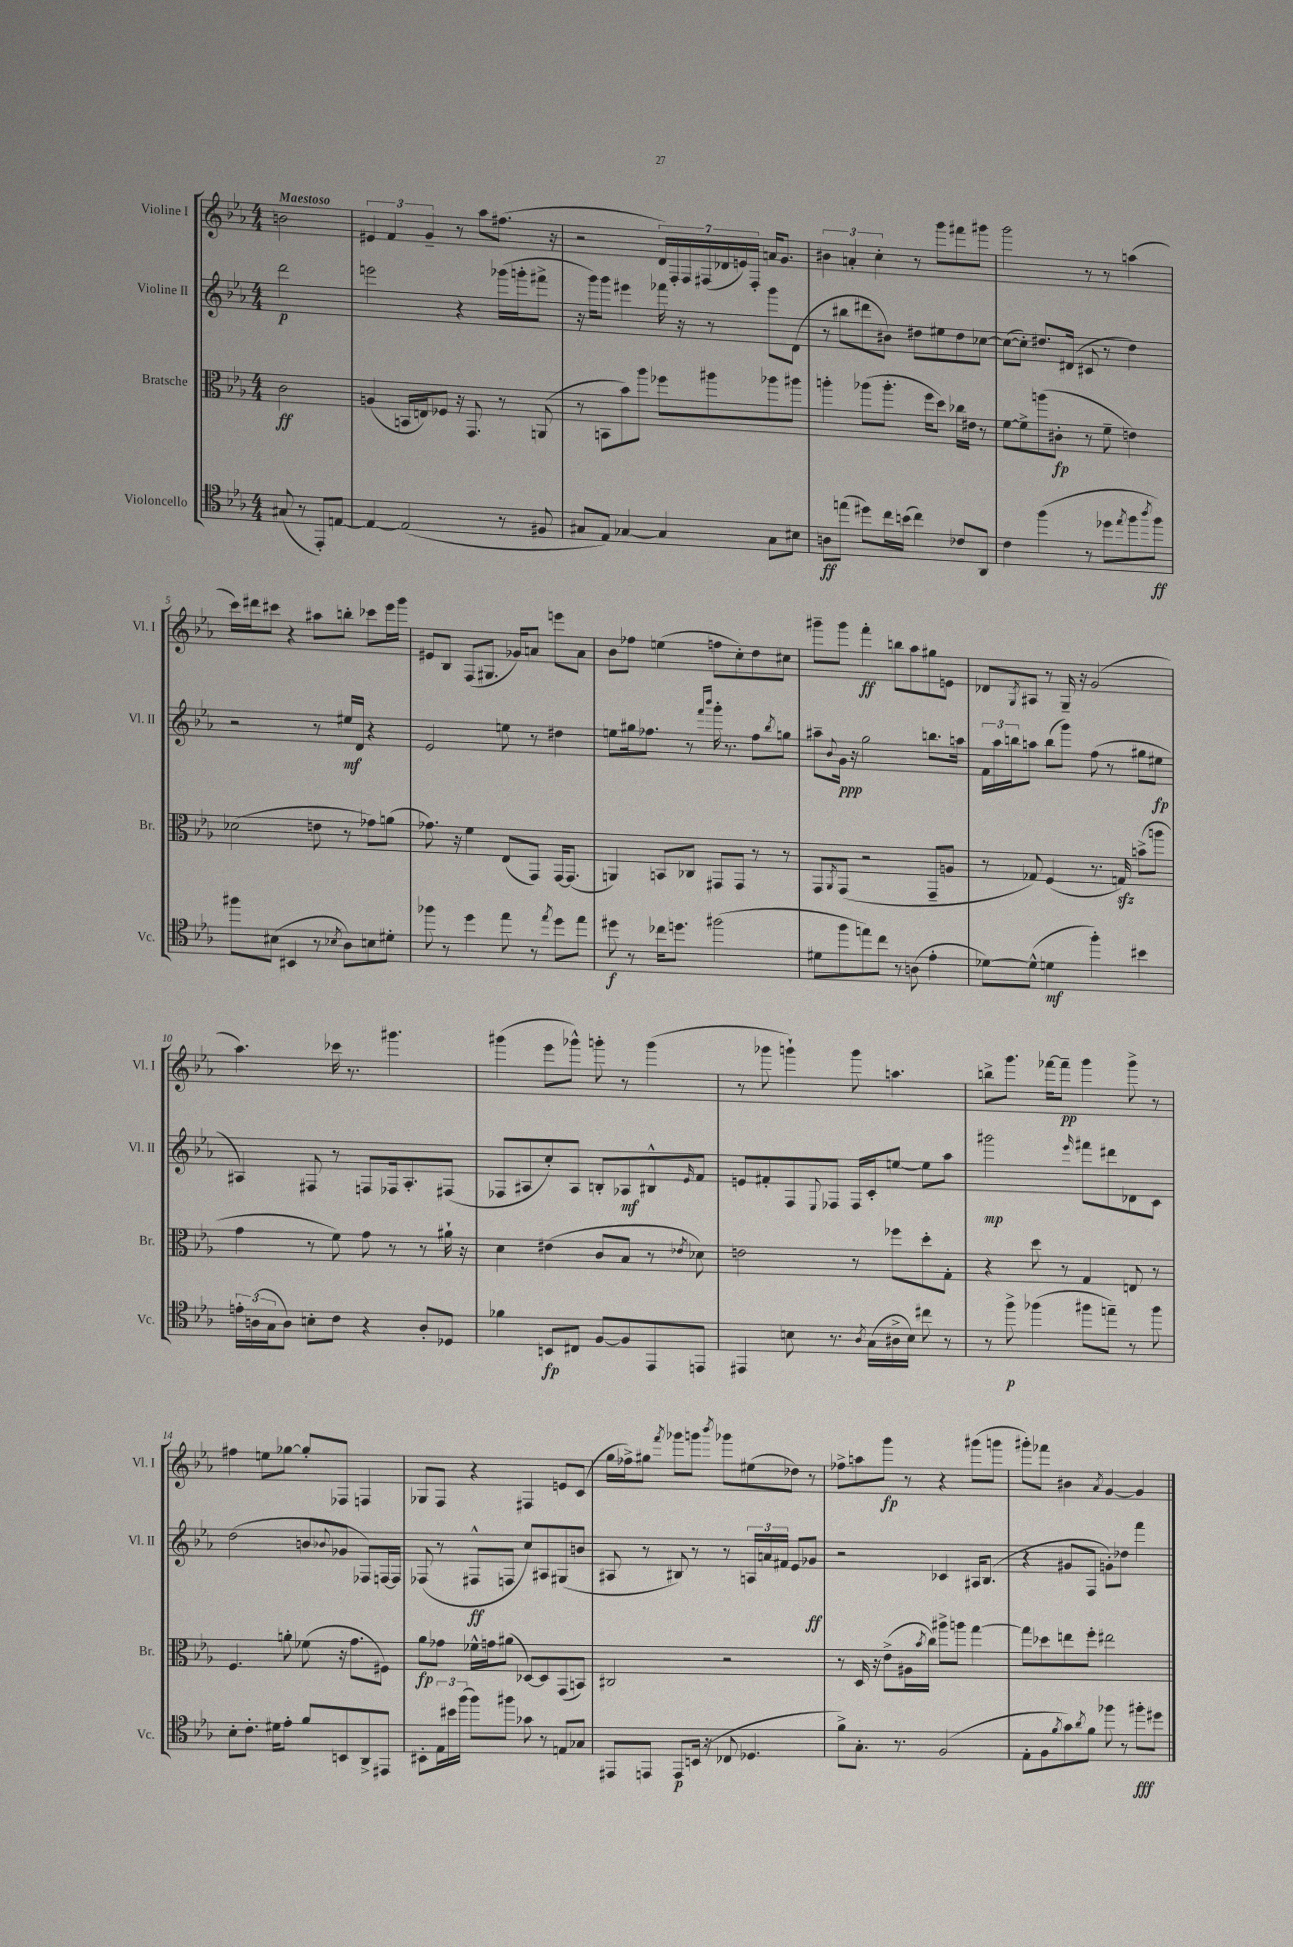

**kern	**dynam	**kern	**dynam	**kern	**dynam	**kern	**dynam
*part4	*part4	*part3	*part3	*part2	*part2	*part1	*part1
*staff4	*staff4	*staff3	*staff3	*staff2	*staff2	*staff1	*staff1
*I"Violoncello	*	*I"Bratsche	*	*I"Violine II	*	*I"Violine I	*
*I'Vc.	*	*I'Br.	*	*I'Vl. II	*	*I'Vl. I	*
*clefC4	*	*clefC3	*	*clefG2	*	*clefG2	*
*k[b-e-a-]	*	*k[b-e-a-]	*	*k[b-e-a-]	*	*k[b-e-a-]	*
*M4/4	*	*M4/4	*	*M4/4	*	*M4/4	*
=	=	=	=	=	=	=	=
!	!	!	!	!	!	!LO:TX:a:B:t=Maestoso	!
(8G#X/	.	2c\	ff	2ddd\	p	2bn\	.
8r	.	.	.	.	.	.	.
8EE-'/L)	.	.	.	.	.	.	.
[8En/J	.	.	.	.	.	.	.
=1	=1	=1	=1	=1	=1	=1	=1
4E/_	.	(4An/	.	2eeen\	.	6e#X/	.
.	.	.	.	.	.	6f/	.
(2E/]	.	16BBn/LL	.	.	.	.	.
.	.	16En/J)	.	.	.	.	.
.	.	.	.	.	.	6g~/	.
.	.	8F-X/J	.	.	.	.	.
.	.	16r	.	4r	.	8r	.
.	.	8.GG/	.	.	.	.	.
.	.	.	.	.	.	8aa-\L	.
8r	.	8r	.	(16ggg-X\LL	.	(8.ff#X\J	.
.	.	.	.	16gggn'\J	.	.	.
8F#X/	.	(8AAn/	.	8fff#X^\J	.	.	.
.	.	.	.	.	.	16r	.
=2	=2	=2	=2	=2	=2	=2	=2
8G#X/L	.	8r	.	16r	.	2r	.
.	.	.	.	16ggg\KL)	.	.	.
8E-/J)	.	8BBn\L	.	8ggg\J	.	.	.
[4G-X/	.	8b-\)	.	4eee#X\	.	.	.
.	.	8aa-\J	.	.	.	.	.
4G-/]	.	8ff-X\L	.	16fff-X\	.	28d/LL)	.
.	.	.	.	.	.	28F'/	.
.	.	.	.	16r	.	.	.
.	.	.	.	.	.	28F/	.
.	.	.	.	.	.	(28F#X/	.
.	.	8aa#X\	.	8r	.	.	.
.	.	.	.	.	.	28d-X/	.
.	.	.	.	.	.	28en/)	.
.	.	.	.	.	.	28F#'/JJ	.
8G-\L	.	8aa-X\	.	8ggg\L	.	16an/KL	.
.	.	.	.	.	.	8.g/J	.
8B#X\J	.	8aa#X\J	.	(8d\J	.	.	.
=3	=3	=3	=3	=3	=3	=3	=3
8An\L	ff	4aan'\	.	8r	.	6b#X\	.
(8een\J	.	.	.	8bb#X\L	.	.	.
.	.	.	.	.	.	6an'/	.
8dd#X\L)	.	(8aa-X\L	.	8ddd#X\	.	.	.
.	.	.	.	.	.	6cc'\	.
16cc\L	.	8.aa-'\J	.	8b#X\J)	.	.	.
(16bn\JJ	.	.	.	.	.	.	.
4cc\)	.	.	.	8dd#X\L	.	8r	.
.	.	16ff\KL	.	.	.	.	.
.	.	8dd\J)	.	8ee#X\	.	8ggg\L	.
8c-X/L	.	16cc-X\LL	.	8dd#\	.	8fff#X\	.
.	.	16e#X\JJ	.	.	.	.	.
8AA-/J	.	8r	.	[8cc-X\J	.	8ggg#X\J	.
=4	=4	=4	=4	=4	=4	=4	=4
4c\	.	[8f\L	.	(8cc-\L_	.	2ggg\	.
.	.	8f^\]	.	8cc-'\J])	.	.	.
(4ff\	.	(8aan\	.	8.dd#X/L	.	.	.
.	.	8c#X'\J	fp	.	.	.	.
.	.	.	.	(16d#X/Jk	.	.	.
8r	.	8r	.	8c#X/	.	8r	.
8dd-X\L	.	8f~\	.	8r	.	8r	.
8qee-/	.	.	.	.	.	.	.
8ff\	.	4en\)	.	4dd#\)	.	(4aan\	.
8qaa-/	.	.	.	.	.	.	.
8ff\J)	ff	.	.	.	.	.	.
!!LO:LB:g=z
=5	=5	=5	=5	=5	=5	=5	=5
8ff#X\L	.	(2d-X\	.	2r	.	16ccc\LL)	.
.	.	.	.	.	.	16ddd#X\J	.
(8B#X\J	.	.	.	.	.	8ccc#X\J	.
4BB#X/	.	.	.	.	.	4r	.
8r	.	8en\	.	8r	.	8aa#X\L	.
8qB-X/	.	.	.	.	.	.	.
8A-\L)	.	8r	.	16ee#X/LL	mf	8bbn'\J	.
.	.	.	.	16d/JJ	.	.	.
8Bn\	.	8g-X\L)	.	4r	.	8ccc-X\L	.
8d#X'\J	.	(8an\J	.	.	.	16eee-\L	.
.	.	.	.	.	.	16ggg\JJ	.
=6	=6	=6	=6	=6	=6	=6	=6
8ff-X\	.	8.g-X\)	.	2e-/	.	8e#X/L	.
8r	.	.	.	.	.	8B-/J	.
.	.	16r	.	.	.	.	.
4dd\	.	4f\	.	.	.	(8F/L	.
.	.	.	.	.	.	8.G#X/J	.
8ee-\	.	(8E-/L	.	8een\	.	.	.
.	.	.	.	.	.	16g-X/KL)	.
8r	.	8GG/J)	.	8r	.	8an/J	.
8qee-/	.	.	.	.	.	.	.
8dd\L	.	[16GG/KL	.	4dd#X\	.	8eeen\L	.
.	.	(8.GG/J]	.	.	.	.	.
8ee-\J	.	.	.	.	.	8a\J	.
=7	=7	=7	=7	=7	=7	=7	=7
8dd#X\	f	4AAn/)	.	8een\L	.	8b-\L	.
8r	.	.	.	16gg#X\k	.	8ff-X\J	.
.	.	.	.	8.ff-X\J	.	.	.
16cc-X\KL	.	8BBn/L	.	.	.	(4een\	.
8.ddn\J	.	.	.	.	.	.	.
.	.	8C-X/J	.	8r	.	.	.
.	.	.	.	16qqfff/LL	.	.	.
.	.	.	.	16qqbbb-/JJ	.	.	.
(2ff#X\	.	8GG#X/L	.	16ggg'\	.	8ffn\L	.
.	.	.	.	8.r	.	.	.
.	.	8GG#/J	.	.	.	8cc'\)	.
.	.	8r	.	8ff-\L	.	8dd\	.
.	.	.	.	8qbb-/	.	.	.
.	.	8r	.	8ggn\J	.	8cc#X\J	.
=8	=8	=8	=8	=8	=8	=8	=8
8d#X\L	.	8GG/L	.	8aa#X~\L	.	8ggg#X~\L	.
.	.	8qAA-/	.	8qqb-/	.	.	.
8ff\	.	(8GG/J	.	16g\Jk	ppp	8ggg#\J	.
.	.	.	.	16r	.	.	.
8een\)	.	2r	.	2gg\	.	4fff'\	ff
8cc\J	.	.	.	.	.	.	.
8r	.	.	.	.	.	8bbn\L	.
(8An\	.	.	.	.	.	8aa-\	.
4e-'\	.	8GG~/L	.	8.bbn\L	.	8gg#X\	.
.	.	8An/J	.	.	.	8en\J	.
.	.	.	.	16aan\Jk	.	.	.
=9	=9	=9	=9	=9	=9	=9	=9
[8d-X\L)	.	8r	.	24f\LL	.	8d-X/L	.
.	.	.	.	24aa-\	.	.	.
.	.	.	.	24bbn\J	.	.	.
.	.	.	.	.	.	8qG/	.
(8d-^^\J]	.	8G-X/)	.	8aan\J	.	8A#X/J	.
4dn\	mf	(4F/	.	(8bb\L	.	8r	.
.	.	.	.	8ggg\J)	.	16G~/	.
.	.	.	.	.	.	16r	.
4ff'\)	.	8.r	.	(8ff\	.	(2g/	.
.	.	.	.	8r	.	.	.
.	.	16Gnzz/)	.	.	.	.	.
4b#X\	.	(8bn^\L	.	8gg#X\L	.	.	.
.	.	8aan\J	.	8ee#X\J	fp	.	.
!!LO:LB:g=z
=10	=10	=10	=10	=10	=10	=10	=10
24en'\LL	.	4g\	.	4A#X/)	.	4.aa-\)	.
(24An\	.	.	.	.	.	.	.
24G\J	.	.	.	.	.	.	.
8A\J)	.	.	.	.	.	.	.
8Bn'\L	.	8r	.	8F#X/	.	.	.
8c\J	.	8f\)	.	8r	.	16ccc-X\	.
.	.	.	.	.	.	8.r	.
4r	.	8g\	.	8Fn/L	.	.	.
.	.	8r	.	16F-X/k	.	4.ggg#X\	.
.	.	.	.	8.A#'/	.	.	.
8A'/L	.	8r	.	.	.	.	.
8D-X/J	.	16a#X`\	.	(8F#X/J	.	.	.
.	.	16r	.	.	.	.	.
=11	=11	=11	=11	=11	=11	=11	=11
4f-X\	.	4d\	.	8F-X/L	.	(4ggg#X\	.
.	.	.	.	8A#X/	.	.	.
8BBn/L	fp	(4e#X\	.	8cc'/)	.	8eee-\L	.
8C#X/J	.	.	.	8A#/J	.	8ggg-X^^\J)	.
[8F/L	.	8c/L	.	8Bn'/L	.	8gggn'\	.
8F/]	.	8B-/J	.	8A-X/	mf	8r	.
8EE-/	.	8r	.	8B#X^^/	.	(4ggg\	.
.	.	8qe-X/	.	16qqe-/	.	.	.
8EEn/J	.	8d-X\)	.	8f/J	.	.	.
=12	=12	=12	=12	=12	=12	=12	=12
4EE#X/	.	2en\	.	8en/L	.	8r	.
.	.	.	.	8f#X'/	.	8ggg-X\	.
8Bn\	.	.	.	8F/	.	4gggn`\)	.
.	.	.	.	8qqE-/	.	.	.
8.r	.	.	.	8F-X/J	.	.	.
.	.	8r	.	16F-/LL	.	8ggg\	.
8qA-/	.	.	.	.	.	.	.
(16G\LL	.	.	.	16c'/J	.	.	.
16A#X^\	.	8ff-X\L	.	[8een/J	.	4.aan\	.
16B\JJ)	.	.	.	.	.	.	.
8cc#X\	.	8dd'\	.	8ee\L]	.	.	.
8r	.	8G'\J	.	8aa-\J	.	.	.
=13	=13	=13	=13	=13	=13	=13	=13
8r	.	4r	.	2ggg#X\	mp	8bbn^\L	.
8ff^\	p	.	.	.	.	8.ggg\J	.
(4ff-X\	.	8dd\	.	.	.	.	.
.	.	.	.	.	.	[16fff-X\KL	.
.	.	8r	.	.	.	8fff-~\J]	pp
.	.	.	.	16qqeee-/	.	.	.
8ff#X\L	.	4G/	.	8fff#X\L	.	4ggg\	.
8een~\J)	.	.	.	8ddd#X\	.	.	.
8r	.	8En/	.	8d-X\	.	8ggg^\	.
8ff#\	.	8r	.	8c\J	.	8r	.
!!LO:LB:g=z
=14	=14	=14	=14	=14	=14	=14	=14
8B-'\L	.	4.F/	.	(2dd\	.	4ff#X\	.
8.c'\J	.	.	.	.	.	.	.
.	.	.	.	.	.	8een\L	.
16d#X\KL	.	.	.	.	.	.	.
8e-'\J	.	8an'\	.	.	.	[8gg-X\J	.
8f/L	.	(8f-X\	.	8bn/L	.	8gg-'/L]	.
.	.	.	.	8qqb-X/	.	.	.
8BBn/	.	16r	.	8g-X/J	.	8F-X/J	.
.	.	8.g\L	.	.	.	.	.
8AA-^/	.	.	.	8F-X/L)	.	4Fn/	.
8EE#X/J	.	8F#X\J)	.	[16Fn/L	.	.	.
.	.	.	.	16F/JJ]	.	.	.
=15	=15	=15	=15	=15	=15	=15	=15
8BB#X'\L	.	8a-\L	fp	(8F-X/	.	8G-X/L	.
24E-\L	.	8g-X\J	.	8r	.	8F/J	.
24b#X\	.	.	.	.	.	.	.
(24ff\JJ	.	.	.	.	.	.	.
8ff\L)	.	16f-X^^\LL	.	8F#X^^/L	ff	4r	.
.	.	16gn\J	.	.	.	.	.
8ff#X\J	.	(8a#X\J	.	8Fn/J	.	.	.
8g-X\	.	[8D-X/L)	.	8cc/L)	.	4F#X/	.
8r	.	8D-/]	.	8A#X/	.	.	.
8En/L	.	(8GG/	.	(8G#X/	.	8en/L	.
8G-X/J	.	8BBn/J)	.	8bn/J	.	(8c/J	.
=16	=16	=16	=16	=16	=16	=16	=16
8EE#X/L	.	2C#X/	.	8A#X/	.	16gg\LL	.
.	.	.	.	.	.	16ff-X^\J)	.
8EEn/J	.	.	.	8r	.	8gg#X\J	.
.	.	.	.	.	.	8qfff/	.
8EE/L	p	.	.	8B#X/)	.	8ggg-X\L	.
(16BBn/Jk	.	.	.	8r	.	8gggn\J	.
16r	.	.	.	.	.	.	.
.	.	.	.	.	.	8qbbb-/	.
8C-X/	.	2r	.	8r	.	8ggg-X\L	.
4.D-X/	.	.	.	24An/LL	.	(8ee#X\	.
.	.	.	.	24an/	.	.	.
.	.	.	.	24f#X/JJ	.	.	.
.	.	.	.	8e-/L	.	8dd-X\J)	.
.	.	.	.	8g-X/J	ff	8r	.
=17	=17	=17	=17	=17	=17	=17	=17
8f^\L)	.	8r	.	2r	.	8ff-X^\L	.
8.G'\J	.	16D/	.	.	.	8aan\	.
.	.	16r	.	.	.	.	.
.	.	(8e-^\L	.	.	.	8ggg\J	fp
8.r	.	.	.	.	.	.	.
.	.	16A#X\L	.	.	.	8r	.
.	.	8qb-/	.	.	.	.	.
.	.	16cc\JJ)	.	.	.	.	.
(2F/	.	8aa#X^\L	.	4c-X/	.	4r	.
.	.	8aan\J	.	.	.	.	.
.	.	[4gg\	.	16A#X/KL	.	(8ggg#X\L	.
.	.	.	.	(8.B-/J	.	.	.
.	.	.	.	.	.	8gggn\J	.
=18	=18	=18	=18	=18	=18	=18	=18
8E-'\L	.	8gg\L]	.	4r	.	8ggg#X'\L)	.
8F\	.	8dd-X\	.	.	.	8fff-X\J	.
8qf/	.	.	.	.	.	.	.
8g\)	.	8een\	.	8g#X/L	.	4b#X\	.
8qa-/	.	.	.	.	.	.	.
8f\J	.	8ff'\J	.	8F/J	.	.	.
.	.	.	.	.	.	8qa-/	.
8ff-X\	.	2ee#X\	.	8gn'\L)	.	[4g/	.
8r	.	.	.	8dd-X\J	.	.	.
8ff#X'\L	fff	.	.	4fff\	.	4g/]	.
8dd#X\J	.	.	.	.	.	.	.
==	==	==	==	==	==	==	==
*-	*-	*-	*-	*-	*-	*-	*-
